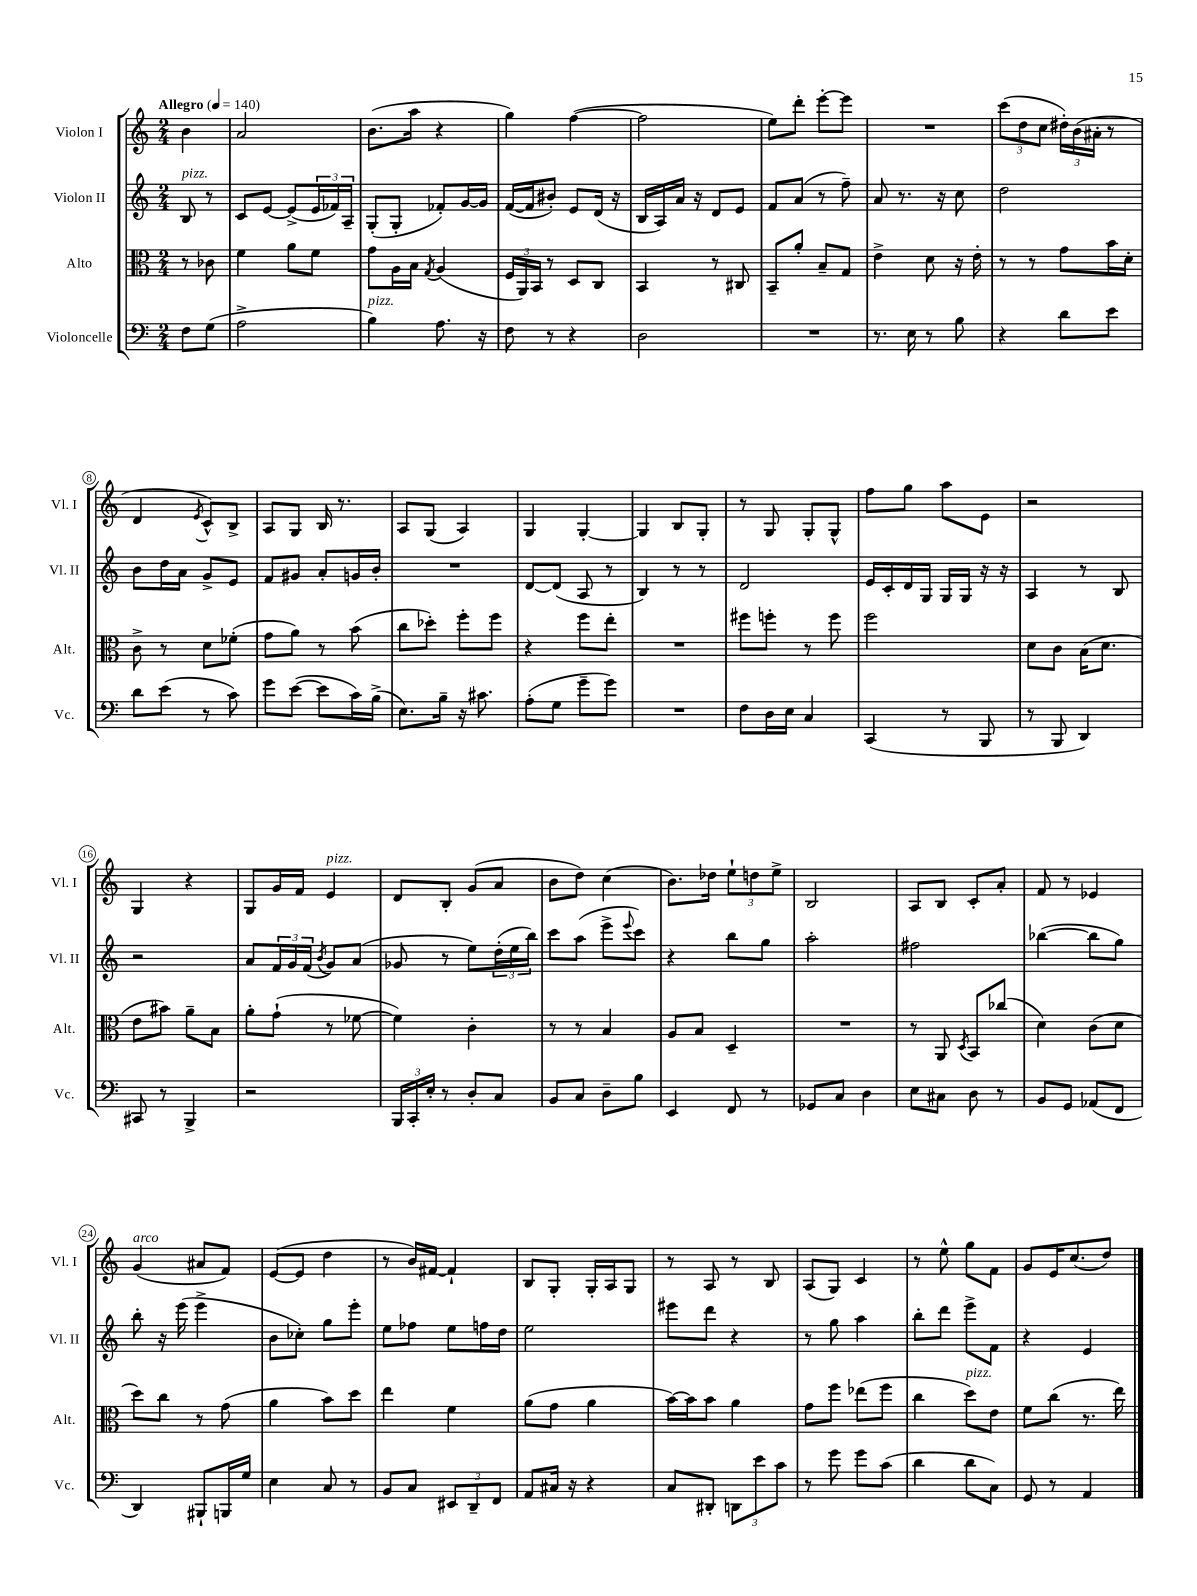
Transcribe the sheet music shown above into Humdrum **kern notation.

**kern	**kern	**kern	**kern
*staff4	*staff3	*staff2	*staff1
*clefF4	*clefC3	*clefG2	*clefG2
*k[]	*k[]	*k[]	*k[]
*M2/4	*M2/4	*M2/4	*M2/4
*MM140	*MM140	*MM140	*MM140
8F\L	8r	8B/	4b\
(8G\J	8c-\	8r	.
=	=	=	=
2A^\	4f\	8c/L	2a/
.	.	[8e/J	.
.	8a\L	(8e^/]L	.
.	8f\J	24e/L	.
.	.	24f-/)	.
.	.	24A~/JJ	.
=	=	=	=
4B\)	8g\L	(8G'/L	(8.b\L
.	16A\L	8G'/J	.
.	16B\JJ	.	16aa\Jk
.	8qG/	.	.
8.A\	(4A/	8f-'/L)	4r
.	.	[16g/L	.
16r	.	16g/]JJ	.
=	=	=	=
8F\	24F/LL	([16f/LL	4gg\)
.	24AA/)	.	.
.	.	16f/]J	.
.	24BB/JJ	.	.
8r	8r	8b#'/J)	.
4r	8D/L	8e/L	([4ff\
.	8C/J	(16d/Jk	.
.	.	16r	.
=	=	=	=
2D\	4BB/	16B/LL	2ff\]
.	.	16A/)	.
.	.	16a/JJ	.
.	.	16r	.
.	8r	8d/L	.
.	8C#/	8e/J	.
=	=	=	=
2r	8BB~/L	8f/L	8ee\L)
.	8a'/J	(8a/J	8ddd'\J
.	8B~/L	8r	[8eee'\L
.	8G/J	8ff~\)	8eee\]J
=	=	=	=
8.r	4e^\	8a/	2r
.	.	8.r	.
16E\	.	.	.
8r	8d\	.	.
.	.	16r	.
8B\	16r	8cc\	.
.	16e'\	.	.
=	=	=	=
4r	8r	2dd\	(12ccc\L
.	.	.	12dd\
.	8r	.	.
.	.	.	12cc\J
8d\L	8g\L	.	24dd#'\LL)
.	.	.	(24b\
.	.	.	24a#'\JJ
8e\J	16b\L	.	8r
.	16d'\JJ	.	.
=	=	=	=
8d\L	8c^\	8b\L	4d/
(8e\J	8r	16dd\L	.
.	.	16a\JJ	.
.	.	.	8qe/
8r	8d\L	8g^/L	8c^^/L)
8c\)	(8f-'\J	8e/J	8B^/J
=	=	=	=
8g\L	8g\L	8f/L	8A/L
([8e\J	8a\J)	8g#/J	8G/J
8e\]L	8r	8a'/L	16B/
.	.	.	8.r
16c\L)	(8b\	16g/L	.
(16B^\JJ	.	16b'/JJ	.
=	=	=	=
8.E\L)	8cc\L	2r	8A/L
.	8dd-'\J)	.	(8G/J
16B~\Jk	.	.	.
16r	8ff'\L	.	4A/)
8.c#\	.	.	.
.	8ff\J	.	.
=	=	=	=
(8A'\L	4r	[8d/L	4G/
8G\J	.	(8d/]J	.
8g~\L	8ff\L	8A/	[4G'/
8g\J)	8ee'\J	8r	.
=	=	=	=
2r	2r	4B/)	4G/]
.	.	8r	8B/L
.	.	8r	8G'/J
=	=	=	=
8F\L	8ff#\L	2d/	8r
16D\L	8ff'\J	.	8G/
16E\JJ	.	.	.
4C/	8r	.	8G'/L
.	8ff\	.	8G^^/J
=	=	=	=
(4CC/	2ff\	16e/LL	8ff\L
.	.	16c'/	.
.	.	16d/	8gg\J
.	.	16G/JJ	.
8r	.	16G/LL	8aa\L
.	.	16G/JJ	.
8BBB/	.	16r	8e\J
.	.	16r	.
=	=	=	=
8r	8d\L	4A/	2r
8BBB/	8c\J	.	.
4DD/)	(16B\LK	8r	.
.	8.d\J	.	.
.	.	8B/	.
=	=	=	=
8CC#/	8e\L	2r	4G/
8r	8b#\J)	.	.
4BBB^/	8a~\L	.	4r
.	8B\J	.	.
=	=	=	=
2r	8a'\L	8a/L	8G/L
.	(8g`\J	24f/L	16g/L
.	.	24g/	.
.	.	.	16f/JJ
.	.	(24f/JJ	.
.	.	8qb/	.
.	8r	8g/L)	4e/
.	[8f-\	(8a/J	.
=	=	=	=
24BBB/LL	4f-\])	8g-/	8d/L
24CC'/	.	.	.
24E'/JJ	.	.	.
8r	.	8r	8B'/J
8D'/L	4c'\	8ee\L)	(8g/L
8C/J	.	(24dd'\L	8a/J
.	.	24ee\	.
.	.	24bb\JJ)	.
=	=	=	=
8BB/L	8r	8ccc\L	8b\L
8C/J	8r	(8aa\J	8dd\J)
8D~\L	4B/	8eee^\L	(4cc\
.	.	8qqeee/	.
8B\J	.	8ccc\J)	.
=	=	=	=
4EE/	8A/L	4r	8.b\L)
.	8B/J	.	.
.	.	.	16dd-\Jk
8FF/	4D~/	8bb\L	12ee`\L
.	.	.	12dd\
8r	.	8gg\J	.
.	.	.	12ee^\J
=	=	=	=
8GG-/L	2r	2aa'\	2B/
8C/J	.	.	.
4D\	.	.	.
=	=	=	=
8E\L	8r	2ff#\	8A/L
8C#\J	8AA/	.	8B/J
.	8qD/	.	.
8D\	8BB/L	.	8c'/L
8r	(8cc-/J	.	8a'/J
=	=	=	=
8BB/L	4d\)	([4bb-\	8f/
8GG/J	.	.	8r
(8AA-/L	(8c\L	8bb-\]L	4e-/
8FF/J	8d\J	8gg\J)	.
=	=	=	=
4DD/)	8dd\L)	8bb'\	(4g/
.	8cc\J	16r	.
.	.	(16eee\	.
8BBB#`/L	8r	4eee^\	8a#/L
16BBB/L	(8g\	.	8f/J)
16G/JJ	.	.	.
=	=	=	=
4E\	4a\	8b\L	([8e/L
.	.	8cc-'\J)	8e/]J
8C/	8b\L)	8gg\L	4dd\
8r	8dd\J	8eee'\J	.
=	=	=	=
8BB/L	4ee\	8ee\L	8r
8C/J	.	8ff-\J	16b/LL)
.	.	.	[16f#/JJ
12EE#/L	4f\	8ee\L	4f#`/]
12DD~/	.	.	.
.	.	16ff\L	.
12FF/J	.	.	.
.	.	16dd\JJ	.
=	=	=	=
8AA/L	(8a\L	2ee\	8B/L
16C#/Jk	8g\J	.	8G'/J
16r	.	.	.
4r	4a\	.	16G'/LL
.	.	.	16A/J
.	.	.	8G/J
=	=	=	=
8C/L	[16b\LL)	8eee#\L	8r
.	16b\]J	.	.
8DD#'/J	8b\J	8ddd\J	8A/
12DD\L	4a\	4r	8r
12e\	.	.	.
.	.	.	8B/
12c\J	.	.	.
=	=	=	=
8r	8g\L	8r	(8A/L
8g\	8ff\J	8gg\	8G/J)
8g\L	(8ee-\L	4aa\	4c/
(8c\J	8ff\J	.	.
=	=	=	=
4d\	4cc\	8bb'\L	8r
.	.	8ddd\J	8ee^^\
8d\L	8dd\L)	8eee^\L	8gg\L
8C\J)	8e\J	8f\J	8f\J
=	=	=	=
8GG/	8f\L	4r	8g/L
8r	(8cc\J	.	16e/K
.	.	.	(8.cc/
4AA/	8.r	4e/	.
.	.	.	8dd/J)
.	16ee\)	.	.
==	==	==	==
*-	*-	*-	*-
